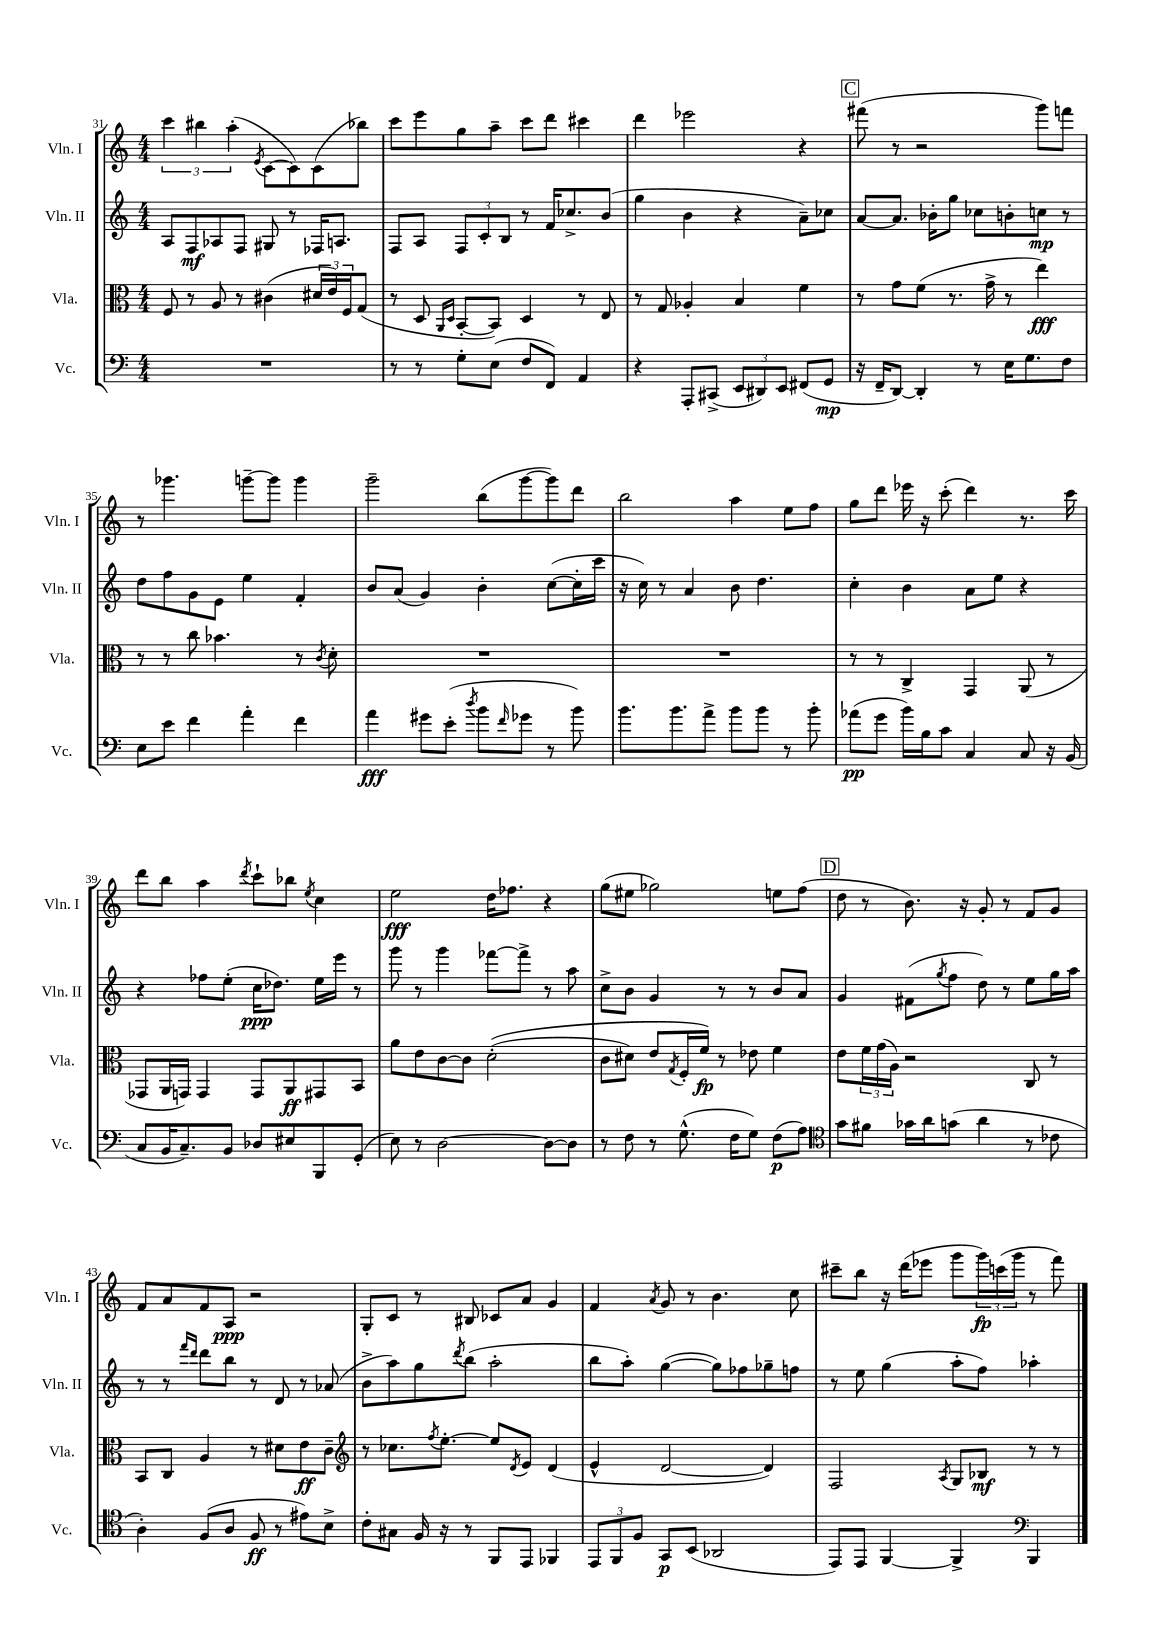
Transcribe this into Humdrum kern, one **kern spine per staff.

**kern	**kern	**kern	**kern
*staff4	*staff3	*staff2	*staff1
*clefF4	*clefC3	*clefG2	*clefG2
*k[]	*k[]	*k[]	*k[]
*M4/4	*M4/4	*M4/4	*M4/4
1r	8F/	8A/L	6ccc\
.	8r	8F/	.
.	.	.	6bb#\
.	8A/	8A-/	.
.	.	.	(6aa'\
.	8r	8F/J	.
.	.	.	8qe/
.	(4c#\	8G#/	[8c\L
.	.	8r	8c\])
.	24d#/LL	16F-/LK	(8c\
.	24e/)	.	.
.	.	8.A/J	.
.	24F/J	.	.
.	(8G/J	.	8bb-\J)
=	=	=	=
8r	8r	8F/L	8ccc\L
8r	8D/	8A/J	8eee\
.	16qqAA/LL	.	.
.	16qqD/JJ	.	.
8G'\L	[8BB'/L	12F/L	8gg\
.	.	12c'/	.
(8E\J	8BB/]J)	.	8aa~\J
.	.	12B/J	.
8F/L	4D/	8r	8ccc\L
8FF/J)	.	16f/LK	8ddd\J
.	.	8.cc-^/	.
4AA/	8r	.	4ccc#\
.	8E/	(8b/J	.
=	=	=	=
4r	8r	4gg\	4ddd\
.	8G/	.	.
8AAA'/L	4A-'/	4b\	2eee-\
(8CC#^/J	.	.	.
12EE/L	4B/	4r	.
12DD#/)	.	.	.
12EE/J	.	.	.
(8FF#/L	4f\	8a~\L)	4r
8GG/J	.	8cc-\J	.
=	=	=	=
16r	8r	[8a/L	(8fff#\
16FF~/LK	.	.	.
[8DD/J)	8g\L	8.a/]J	8r
4DD'/]	(8f\J	.	2r
.	.	16b-'\LK	.
.	8.r	8gg\J	.
8r	.	8cc-\L	.
.	16g^\	.	.
16E\LK	8r	8b'\	.
8.G\	.	.	.
.	4ee\)	8cc\J	8ggg\L)
8F\J	.	8r	8fff\J
=	=	=	=
8E\L	8r	8dd\L	8r
8e\J	8r	8ff\	4.ggg-\
4f\	8cc\	8g\	.
.	4.b-\	8e\J	.
4a'\	.	4ee\	[8ggg~\L
.	.	.	8ggg\]J
4f\	8r	4f'/	4ggg\
.	8qc/	.	.
.	8d'\	.	.
=	=	=	=
4a\	1r	8b/L	2ggg~\
.	.	(8a/J	.
8g#\L	.	4g/)	.
(8e'\J	.	.	.
8qdd/	.	.	.
8b\L	.	4b'\	(8bb\L
16qqf/	.	.	.
8g-\J	.	.	[8ggg\
8r	.	([8cc\L	8ggg\])
8b\)	.	16cc'\]L	8ddd\J
.	.	16ccc\JJ	.
=	=	=	=
8.b\L	1r	16r	2bb\
.	.	16cc\)	.
.	.	8r	.
8.b\	.	.	.
.	.	4a/	.
8a^\J	.	.	.
8b\L	.	8b\	4aa\
8b\J	.	4.dd\	.
8r	.	.	8ee\L
8b'\	.	.	8ff\J
=	=	=	=
(8a-\L	8r	4cc'\	8gg\L
8g\J	8r	.	8ddd\J
16b\LL)	4C^/	4b\	16eee-\
16B\J	.	.	16r
8c\J	.	.	(8ccc'\
4C/	4GG/	8a\L	4ddd\)
.	.	8ee\J	.
8C/	(8AA/	4r	8.r
16r	8r	.	.
(16BB/	.	.	16ccc\
=	=	=	=
8C/L	8GG-/L	4r	8ddd\L
16BB/K	16AA/L	.	8bb\J
8.C~/)	16GG/JJ)	.	.
.	4GG/	8ff-\L	4aa\
8BB/J	.	(8ee'\J	.
.	.	.	8qddd/
8D-/L	8GG/L	16cc\LK	8ccc`\L
.	.	8.dd-\J)	.
8E#/	8AA/	.	8bb-\J
.	.	.	8qee/
8BBB/	8GG#/	16ee\LL	4cc\
.	.	16eee\JJ	.
(8GG'/J	8BB/J	8r	.
=	=	=	=
8E\)	8a\L	8ggg\	2ee\
8r	8e\	8r	.
[2D\	[8c\	4ggg\	.
.	8c\]J	.	.
.	&((2d'\	[8fff-\L	16dd\LK
.	.	.	8.ff-\J
.	.	8fff-^\]J	.
8D\_L	.	8r	4r
8D\]J	.	8aa\	.
=	=	=	=
8r	8c\L	8cc^\L	(8gg\L
8F\	8d#\J)	8b\J	8ee#\J
8r	8e/L	4g/	2gg-\)
.	8qG/	.	.
(8.G^^\	16F'/L	.	.
.	16f/JJ&)	.	.
.	8r	8r	.
16F\LK	.	.	.
8G\J)	8e-\	8r	.
(8F\L	4f\	8b/L	8ee\L
8A\J)	.	8a/J	(8ff\J
=	=	=	=
*clefC4	*	*	*
8g\L	8e\L	4g/	8dd\
8f#\J	24f\L	.	8r
.	(24g\	.	.
.	24A\JJ)	.	.
16g-\LL	2r	(8f#\L	8.b\)
16a\J	.	.	.
.	.	8qgg/	.
(8g\J	.	8ff\J	.
.	.	.	16r
4a\	.	8dd\)	8g'/
.	.	8r	8r
8r	8C/	8ee\L	8f/L
8c-\	8r	16gg\L	8g/J
.	.	16aa\JJ	.
=	=	=	=
4A'\)	8BB/L	8r	8f/L
.	8C/J	8r	8a/
.	.	16qqfff/LL	.
.	.	16qqddd/JJ	.
(8F/L	4A/	8ddd\L	8f/
8A/J	.	8bb\J	8A/J
8F/	8r	8r	2r
8r	8d#\L	8d/	.
8e#\L)	8e\	8r	.
8B^\J	8c~\J	(8a-/	.
=	=	=	=
*	*clefG2	*	*
8c'\L	8r	8b^\L	8G'/L
8G#\J	8.cc-\L	8aa\)	8c/J
16F/	.	8gg\	8r
.	8qff/	.	.
16r	[8.ee'\J	.	.
.	.	8qddd/	.
8r	.	(8bb\J	8B#/
8FF/L	8ee/]L	2aa'\	8c-/L
.	8qd/	.	.
8EE/J	8e/J	.	8a/J
4FF-/	(4d/	.	4g/
=	=	=	=
12EE/L	4e^^/	8bb\L	4f/
12FF/	.	.	.
.	.	8aa'\J)	.
12F/J	.	.	.
.	.	.	8qa/
8GG/L	[2d/	([4gg\	8g/
(8BB/J	.	.	8r
2AA-/	.	8gg\]L)	4.b\
.	.	8ff-\	.
.	4d/])	8gg-~\	.
.	.	8ff\J	8cc\
=	=	=	=
8EE/L)	2F/	8r	8ccc#~\L
8EE/J	.	8ee\	8bb\J
[4FF/	.	(4gg\	16r
.	.	.	(16ddd\LK
.	.	.	8eee-\J
.	8qA/	.	.
4FF^/]	8G/L	8aa'\L	8ggg\L
.	8B-/J	8ff\J)	24ggg\L)
.	.	.	(24ccc\
.	.	.	24ggg\JJ
*clefF4	*	*	*
4BBB/	8r	4aa-'\	8r
.	8r	.	8fff\)
==	==	==	==
*-	*-	*-	*-
